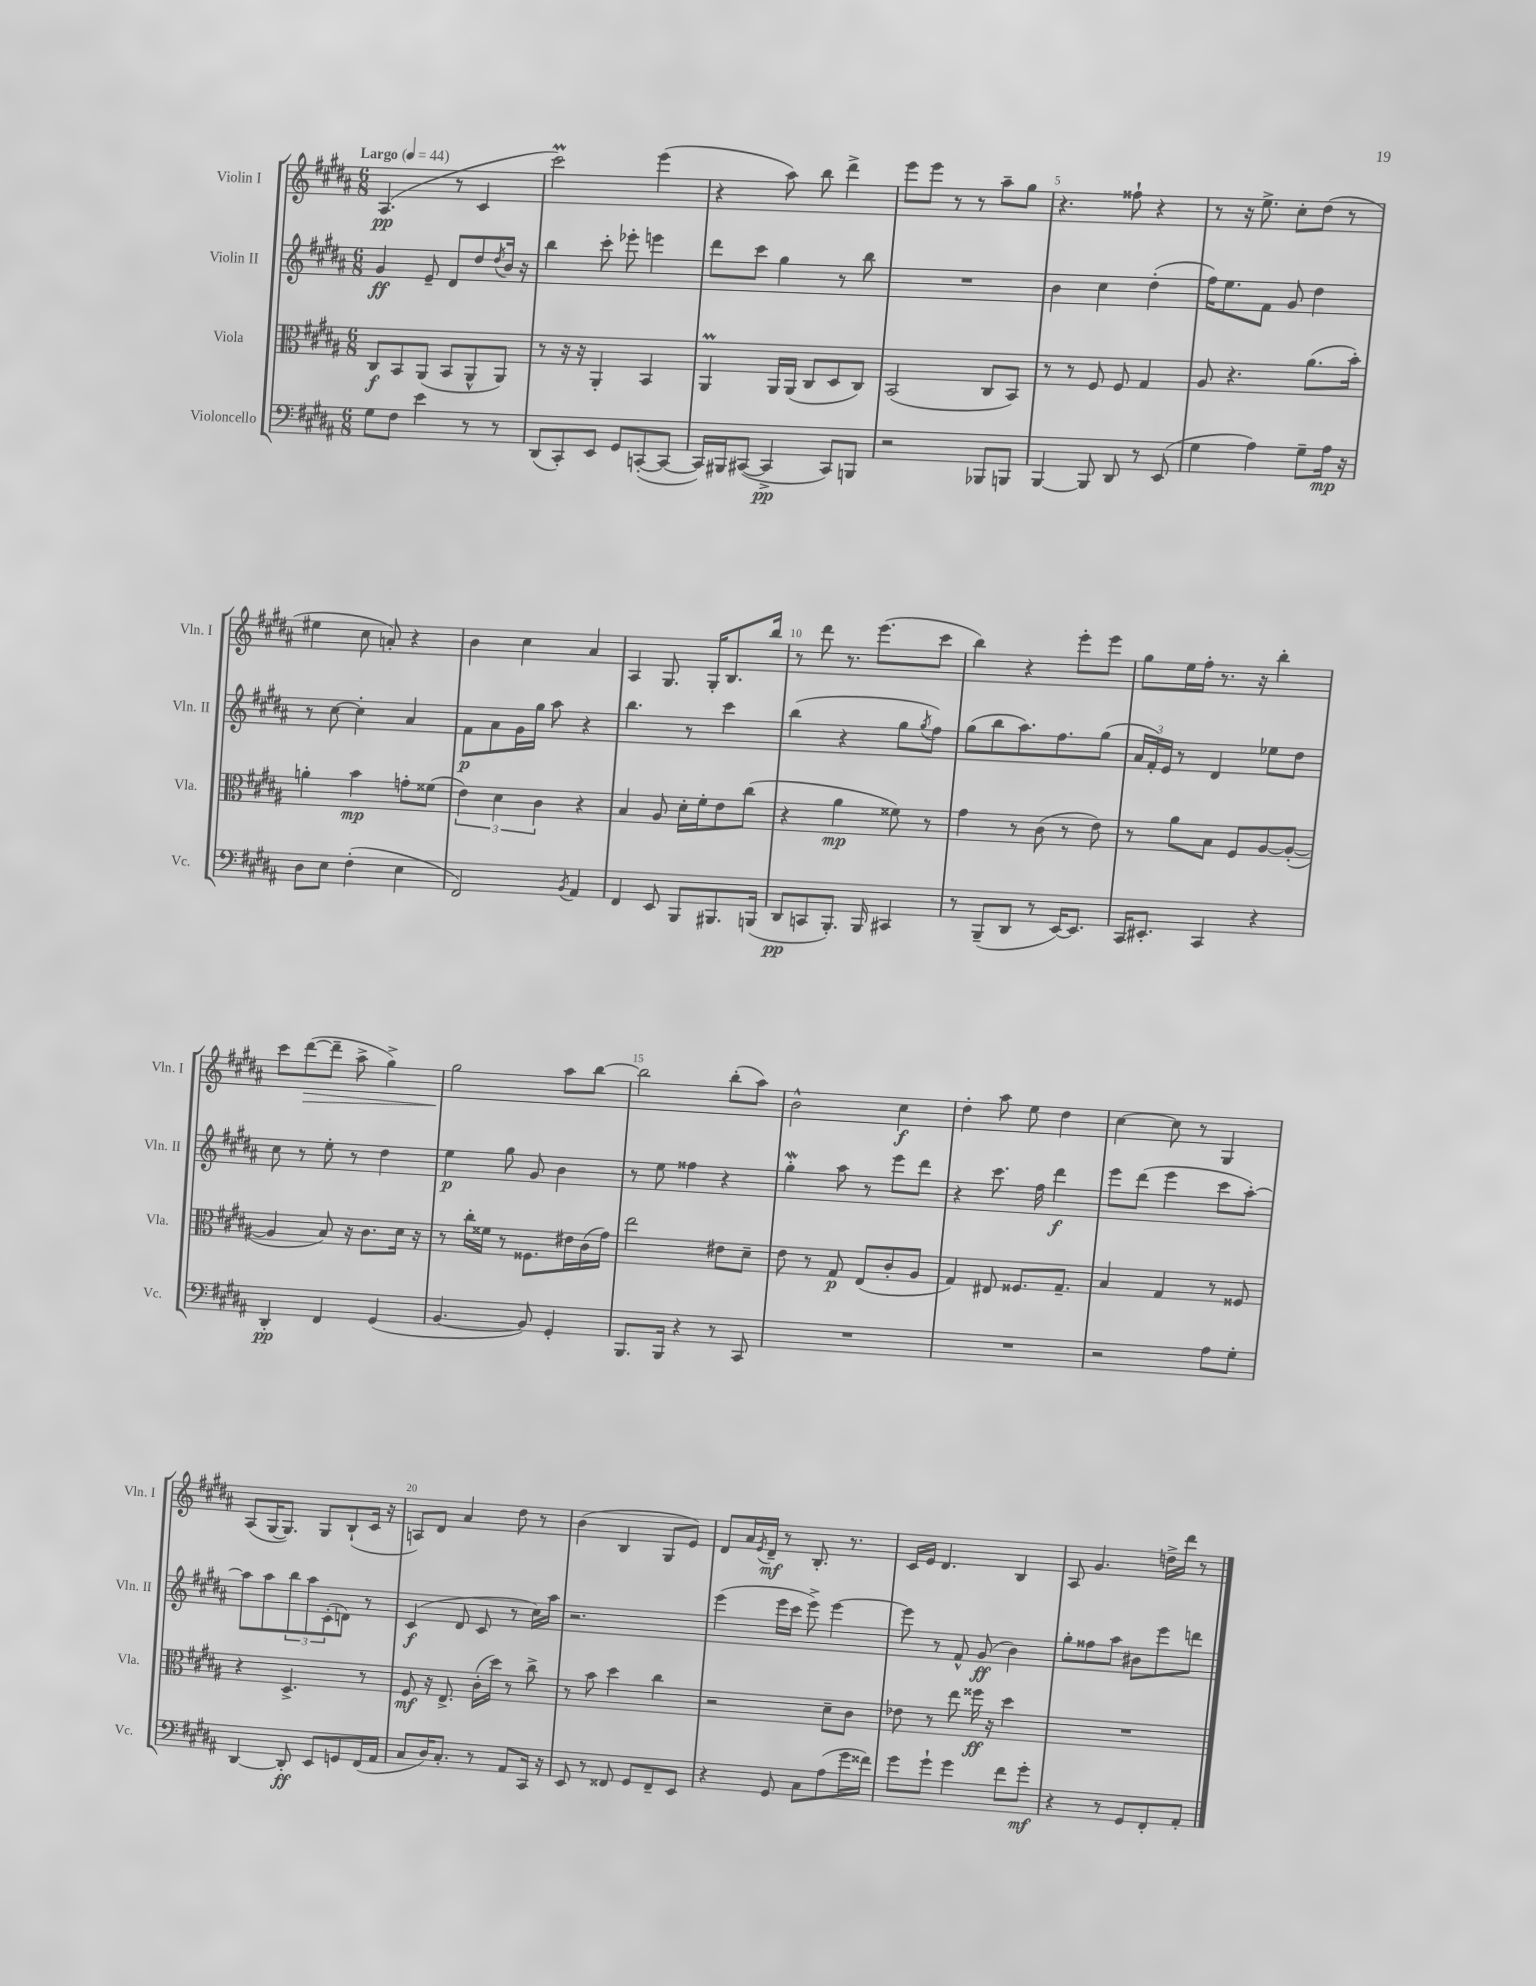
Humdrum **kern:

**kern	**dynam	**kern	**dynam	**kern	**dynam	**kern	**dynam
*part4	*part4	*part3	*part3	*part2	*part2	*part1	*part1
*staff4	*staff4	*staff3	*staff3	*staff2	*staff2	*staff1	*staff1
*I"Violoncello	*	*I"Viola	*	*I"Violin II	*	*I"Violin I	*
*I'Vc.	*	*I'Vla.	*	*I'Vln. II	*	*I'Vln. I	*
*clefF4	*	*clefC3	*	*clefG2	*	*clefG2	*
*k[f#c#g#d#a#]	*	*k[f#c#g#d#a#]	*	*k[f#c#g#d#a#]	*	*k[f#c#g#d#a#]	*
*M6/8	*	*M6/8	*	*M6/8	*	*M6/8	*
*MM44	*	*MM44	*	*MM44	*	*MM44	*
=1	=1	=1	=1	=1	=1	=1	=1
!	!	!	!	!	!	!LO:TX:a:B:t=Largo	!
8G#\L	.	8C#/L	f	4g#/	ff	(4.A#/	pp
8F#\J	.	8BB/	.	.	.	.	.
4e\	.	(8AA#/J	.	8e~/	.	.	.
.	.	8BB/L	.	8d#/L	.	8r	.
8r	.	8AA#^^/	.	8dd#/	.	4c#/	.
.	.	.	.	8qdd#/	.	.	.
8r	.	8AA#/J)	.	16b/Jk	.	.	.
.	.	.	.	16r	.	.	.
=2	=2	=2	=2	=2	=2	=2	=2
(8DD#/L	.	8r	.	4bb\	.	2ccc#M\)	.
8CC#'/)	.	16r	.	.	.	.	.
.	.	16r	.	.	.	.	.
8EE/J	.	4AA#'/	.	8ccc#'\	.	.	.
8GG#/L	.	.	.	8eee-X'\	.	.	.
([8CCn'/	.	4BB/	.	4eeen\	.	(4eee\	.
8CC/J_	.	.	.	.	.	.	.
=3	=3	=3	=3	=3	=3	=3	=3
16CC/LL])	.	4AA#m/	.	8ddd#\L	.	4r	.
16BBB#X/J	.	.	.	.	.	.	.
([8CC#X/J	.	.	.	8ccc#\J	.	.	.
4CC#^/]	pp	16AA#/LL	.	4gg#\	.	8aa#\)	.
.	.	(16AA#/JJ	.	.	.	.	.
.	.	8C#/L	.	.	.	8bb\	.
8CC#/L)	.	8D#/	.	8r	.	4ddd#^\	.
8BBBn/J	.	8C#/J)	.	8bb\	.	.	.
=4	=4	=4	=4	=4	=4	=4	=4
2r	.	(2BB/	.	2.r	.	8eee\L	.
.	.	.	.	.	.	8eee\J	.
.	.	.	.	.	.	8r	.
.	.	.	.	.	.	8r	.
8BBB-X/L	.	8C#/L	.	.	.	8aa#~\L	.
8BBBn/J	.	8BB/J)	.	.	.	8gg#\J	.
=5	=5	=5	=5	=5	=5	=5	=5
[4BBB/	.	8r	.	4b\	.	4.r	.
.	.	8r	.	.	.	.	.
8BBB/]	.	8F#/	.	4cc#\	.	.	.
8DD#/	.	8F#/	.	.	.	8ff##X`\	.
8r	.	4G#/	.	(4dd#'\	.	4r	.
(8EE/	.	.	.	.	.	.	.
=6	=6	=6	=6	=6	=6	=6	=6
4G#\	.	8A#/	.	16ff#\KL)	.	8r	.
.	.	.	.	8.ee\	.	.	.
.	.	4.r	.	.	.	16r	.
.	.	.	.	.	.	8.ee^\	.
4A#\)	.	.	.	8f#\J	.	.	.
.	.	.	.	8g#/	.	8cc#'\L	.
8G#~\L	.	(8.a#\L	.	4dd#\	.	(8dd#\J	.
16A#\Jk	mp	.	.	.	.	8r	.
16r	.	16b'\Jk)	.	.	.	.	.
!!LO:LB:g=z
=7	=7	=7	=7	=7	=7	=7	=7
8D#\L	.	4an'\	.	8r	.	4ee#X\	.
8E\J	.	.	.	[8cc#\	.	.	.
(4F#'\	.	4b\	mp	4cc#'\]	.	8cc#\	.
.	.	.	.	.	.	8an'/)	.
4E\	.	8gn'\L	.	4a#/	.	4r	.
.	.	(8f##X\J	.	.	.	.	.
=8	=8	=8	=8	=8	=8	=8	=8
2FF#/)	.	6e\)	.	8f#\L	p	4b\	.
.	.	.	.	8a#\	.	.	.
.	.	6d#\	.	.	.	.	.
.	.	.	.	16g#\L	.	4cc#\	.
.	.	.	.	16gg#\JJ	.	.	.
.	.	6c#\	.	.	.	.	.
.	.	.	.	8aa#\	.	.	.
8qBB/	.	.	.	.	.	.	.
4AA#/	.	4r	.	4r	.	4a#/	.
=9	=9	=9	=9	=9	=9	=9	=9
4FF#/	.	4B/	.	4.bb\	.	4A#/	.
8EE/	.	8A#/	.	.	.	8.G#/	.
8BBB/L	.	16d#'\LL	.	8r	.	.	.
.	.	16f#'\J	.	.	.	16G#'/KL	.
8.BBB#X/	.	8e\	.	4ccc#\	.	8.B/	.
.	.	(8cc#\J	.	.	.	.	.
(16BBBn/Jk	.	.	.	.	.	16bb/Jk	.
=10	=10	=10	=10	=10	=10	=10	=10
8DD#/L	pp	4r	.	(4bb\	.	8r	.
8CCn/	.	.	.	.	.	8ddd#\	.
8.BBB'/J)	.	4a#\	mp	4r	.	8.r	.
16BBB/	.	.	.	.	.	(8.eee\L	.
4CC#X/	.	8f##X\)	.	8gg#\L	.	.	.
.	.	.	.	8qgg#/	.	.	.
.	.	8r	.	8ff#\J)	.	8ccc#\J	.
=11	=11	=11	=11	=11	=11	=11	=11
8r	.	4g#\	.	(8gg#\L	.	4bb\)	.
(8BBB~/L	.	.	.	8bb\	.	.	.
8DD#/J	.	8r	.	8.aa#\)	.	4r	.
8r	.	(8c#\	.	.	.	.	.
.	.	.	.	8.ff#\	.	.	.
[16EE/KL)	.	8r	.	.	.	8eee'\L	.
8.EE/J]	.	.	.	.	.	.	.
.	.	8e\)	.	(8gg#\J	.	8eee\J	.
=12	=12	=12	=12	=12	=12	=12	=12
16CC#/KL	.	8r	.	24a#/LL	.	8gg#\L	.
.	.	.	.	24f#'/)	.	.	.
8.EE#X'/J	.	.	.	.	.	.	.
.	.	.	.	24e/JJ	.	.	.
.	.	8a#\L	.	8r	.	16ee\L	.
.	.	.	.	.	.	16ff#'\JJ	.
4CC#/	.	8B\J	.	4d#/	.	8.r	.
.	.	8F#/L	.	.	.	.	.
.	.	.	.	.	.	16r	.
4r	.	[8A#/	.	8ee-X\L	.	4bb'\	.
.	.	(8A#'/J_	.	8dd#\J	.	.	.
!!LO:LB:g=z
=13	=13	=13	=13	=13	=13	=13	=13
4DD#'/	pp	4A#/]	.	8cc#\	.	8ccc#\L	.
!	!	!	!	!	!	!	!LO:HP:b
.	.	.	.	8r	.	([8ddd#\	>
4FF#/	.	8B/)	.	8ee'\	.	8ddd#~\J]	.
.	.	16r	.	8r	.	8aa#^\	.
.	.	8.c#\L	.	.	.	.	.
(4GG#/	.	.	.	4dd#\	.	4gg#^\)	.
.	.	16d#\Jk	.	.	.	.	.
.	.	16r	.	.	.	.	.
=14	=14	=14	=14	=14	=14	=14	=14
[4.BB/	.	8r	.	4ee\	p	2gg#\	.
.	.	16cc#'\LL	.	.	.	.	.
.	.	16f##X\JJ	.	.	.	.	.
.	.	8r	.	8gg#\	.	.	.
8BB/])	.	8.F##X\L	.	8g#/	.	.	.
4GG#'/	.	.	.	4b\	.	8aa#\L	]
.	.	16e#X\L	.	.	.	.	.
.	.	(16c#\	.	.	.	[8bb\J	.
.	.	16g#\JJ)	.	.	.	.	.
=15	=15	=15	=15	=15	=15	=15	=15
8.BBB/L	.	2ee\	.	8r	.	2bb\]	.
.	.	.	.	8ee\	.	.	.
16BBB/Jk	.	.	.	.	.	.	.
4r	.	.	.	4ff##X\	.	.	.
8r	.	8e#X\L	.	4r	.	(8bb'\L	.
8CC#/	.	8d#~\J	.	.	.	8aa#\J)	.
=16	=16	=16	=16	=16	=16	=16	=16
2.r	.	8e\	.	4gg#W'\	.	2b^^\	.
.	.	8r	.	.	.	.	.
.	.	8G#/	p	8aa#\	.	.	.
.	.	(8E/L	.	8r	.	.	.
.	.	8c#'/	.	8eee\L	.	4cc#\	f
.	.	8A#/J	.	8ddd#\J	.	.	.
=17	=17	=17	=17	=17	=17	=17	=17
2.r	.	4G#/)	.	4r	.	4dd#'\	.
.	.	8E#X/	.	8.ccc#\	.	8aa#\	.
.	.	8.F##X/L	.	.	.	8ee\	.
.	.	.	.	16ff#\	.	.	.
.	.	.	.	4ddd#\	f	4dd#\	.
.	.	8.G#~/J	.	.	.	.	.
=18	=18	=18	=18	=18	=18	=18	=18
2r	.	4B/	.	8eee\L	.	[4cc#\	.
.	.	.	.	(8ddd#\J	.	.	.
.	.	4G#/	.	4eee\	.	8cc#\]	.
.	.	.	.	.	.	8r	.
8A#\L	.	8r	.	8ccc#\L	.	4G#/	.
8G#'\J	.	8F##X/	.	[8aa#'\J)	.	.	.
!!LO:LB:g=z
=19	=19	=19	=19	=19	=19	=19	=19
[4DD#/	.	4r	.	8aa#\L]	.	(8A#/L	.
.	.	.	.	8aa#\	.	[16G#/K	.
.	.	.	.	.	.	8.G#/J])	.
8DD#'/]	ff	4.D#^/	.	12bb\	.	.	.
.	.	.	.	12aa#\	.	.	.
8EE/L	.	.	.	.	.	8G#/L	.
.	.	.	.	(12c#'\	.	.	.
8GGn/	.	.	.	8dn\J)	.	(8B`/	.
(16FF#/L	.	8r	.	8r	.	16c#/Jk	.
16AA#/JJ	.	.	.	.	.	16r	.
=20	=20	=20	=20	=20	=20	=20	=20
8C#/L	.	8F#/	mf	(4c#/	f	8An/L)	.
16D#/K)	.	16r	.	.	.	8d#/J	.
8.C#'/J	.	8.E^/	.	.	.	.	.
.	.	.	.	8d#/	.	4a#/	.
8r	.	(16c#'\LL	.	8c#/	.	.	.
.	.	16dd#\JJ)	.	.	.	.	.
8AA#/L	.	8r	.	8r	.	8dd#\	.
16CC#/Jk	.	8cc#^\	.	16cc#\LL)	.	8r	.
16r	.	.	.	16aa#\JJ	.	.	.
=21	=21	=21	=21	=21	=21	=21	=21
8EE/	.	8r	.	2.r	.	(4b\	.
8r	.	8b\	.	.	.	.	.
8FF##X/	.	4dd#\	.	.	.	4B/	.
8GG#/L	.	.	.	.	.	.	.
8FF##~/	.	4cc#\	.	.	.	8G#/L	.
8EE/J	.	.	.	.	.	8e/J)	.
=22	=22	=22	=22	=22	=22	=22	=22
4r	.	2r	.	(4eee\	.	8d#/L	.
.	.	.	.	.	.	16a#/L	.
.	.	.	.	.	.	8qe/	.
.	.	.	.	.	.	16d#~/JJ	mf
8GG#/	.	.	.	16eee\LL	.	8r	.
.	.	.	.	16ccc#\JJ	.	.	.
8C#\L	.	.	.	8eee^\)	.	8.B'/	.
(8A#\	.	8d#~\L	.	[4eee\	.	.	.
.	.	.	.	.	.	8.r	.
16g#\L	.	8c#\J	.	.	.	.	.
16f##X\JJ)	.	.	.	.	.	.	.
=23	=23	=23	=23	=23	=23	=23	=23
8g#\L	.	8e-X\	.	8eee\]	.	16c#/LL	.
.	.	.	.	.	.	16e/JJ	.
8g#`\J	.	8r	.	8r	.	4.d#/	.
4g#\	.	8ee\	.	8f#^^/	.	.	.
.	.	16ff##X\	ff	(8g#/	ff	.	.
.	.	16r	.	.	.	.	.
8f#\L	.	4dd#\	.	4b\)	.	4B/	.
8g#'\J	mf	.	.	.	.	.	.
=24	=24	=24	=24	=24	=24	=24	=24
4r	.	2.r	.	8gg#'\L	.	8A#/	.
.	.	.	.	8ff##X\	.	4.g#/	.
8r	.	.	.	8aa#\J	.	.	.
8GG#/L	.	.	.	8b#X\L	.	.	.
8FF#'/	.	.	.	8eee\	.	16ddn^\LL	.
.	.	.	.	.	.	16ddd#\JJ	.
8AA#'/J	.	.	.	8dddn\J	.	8r	.
==	==	==	==	==	==	==	==
*-	*-	*-	*-	*-	*-	*-	*-
